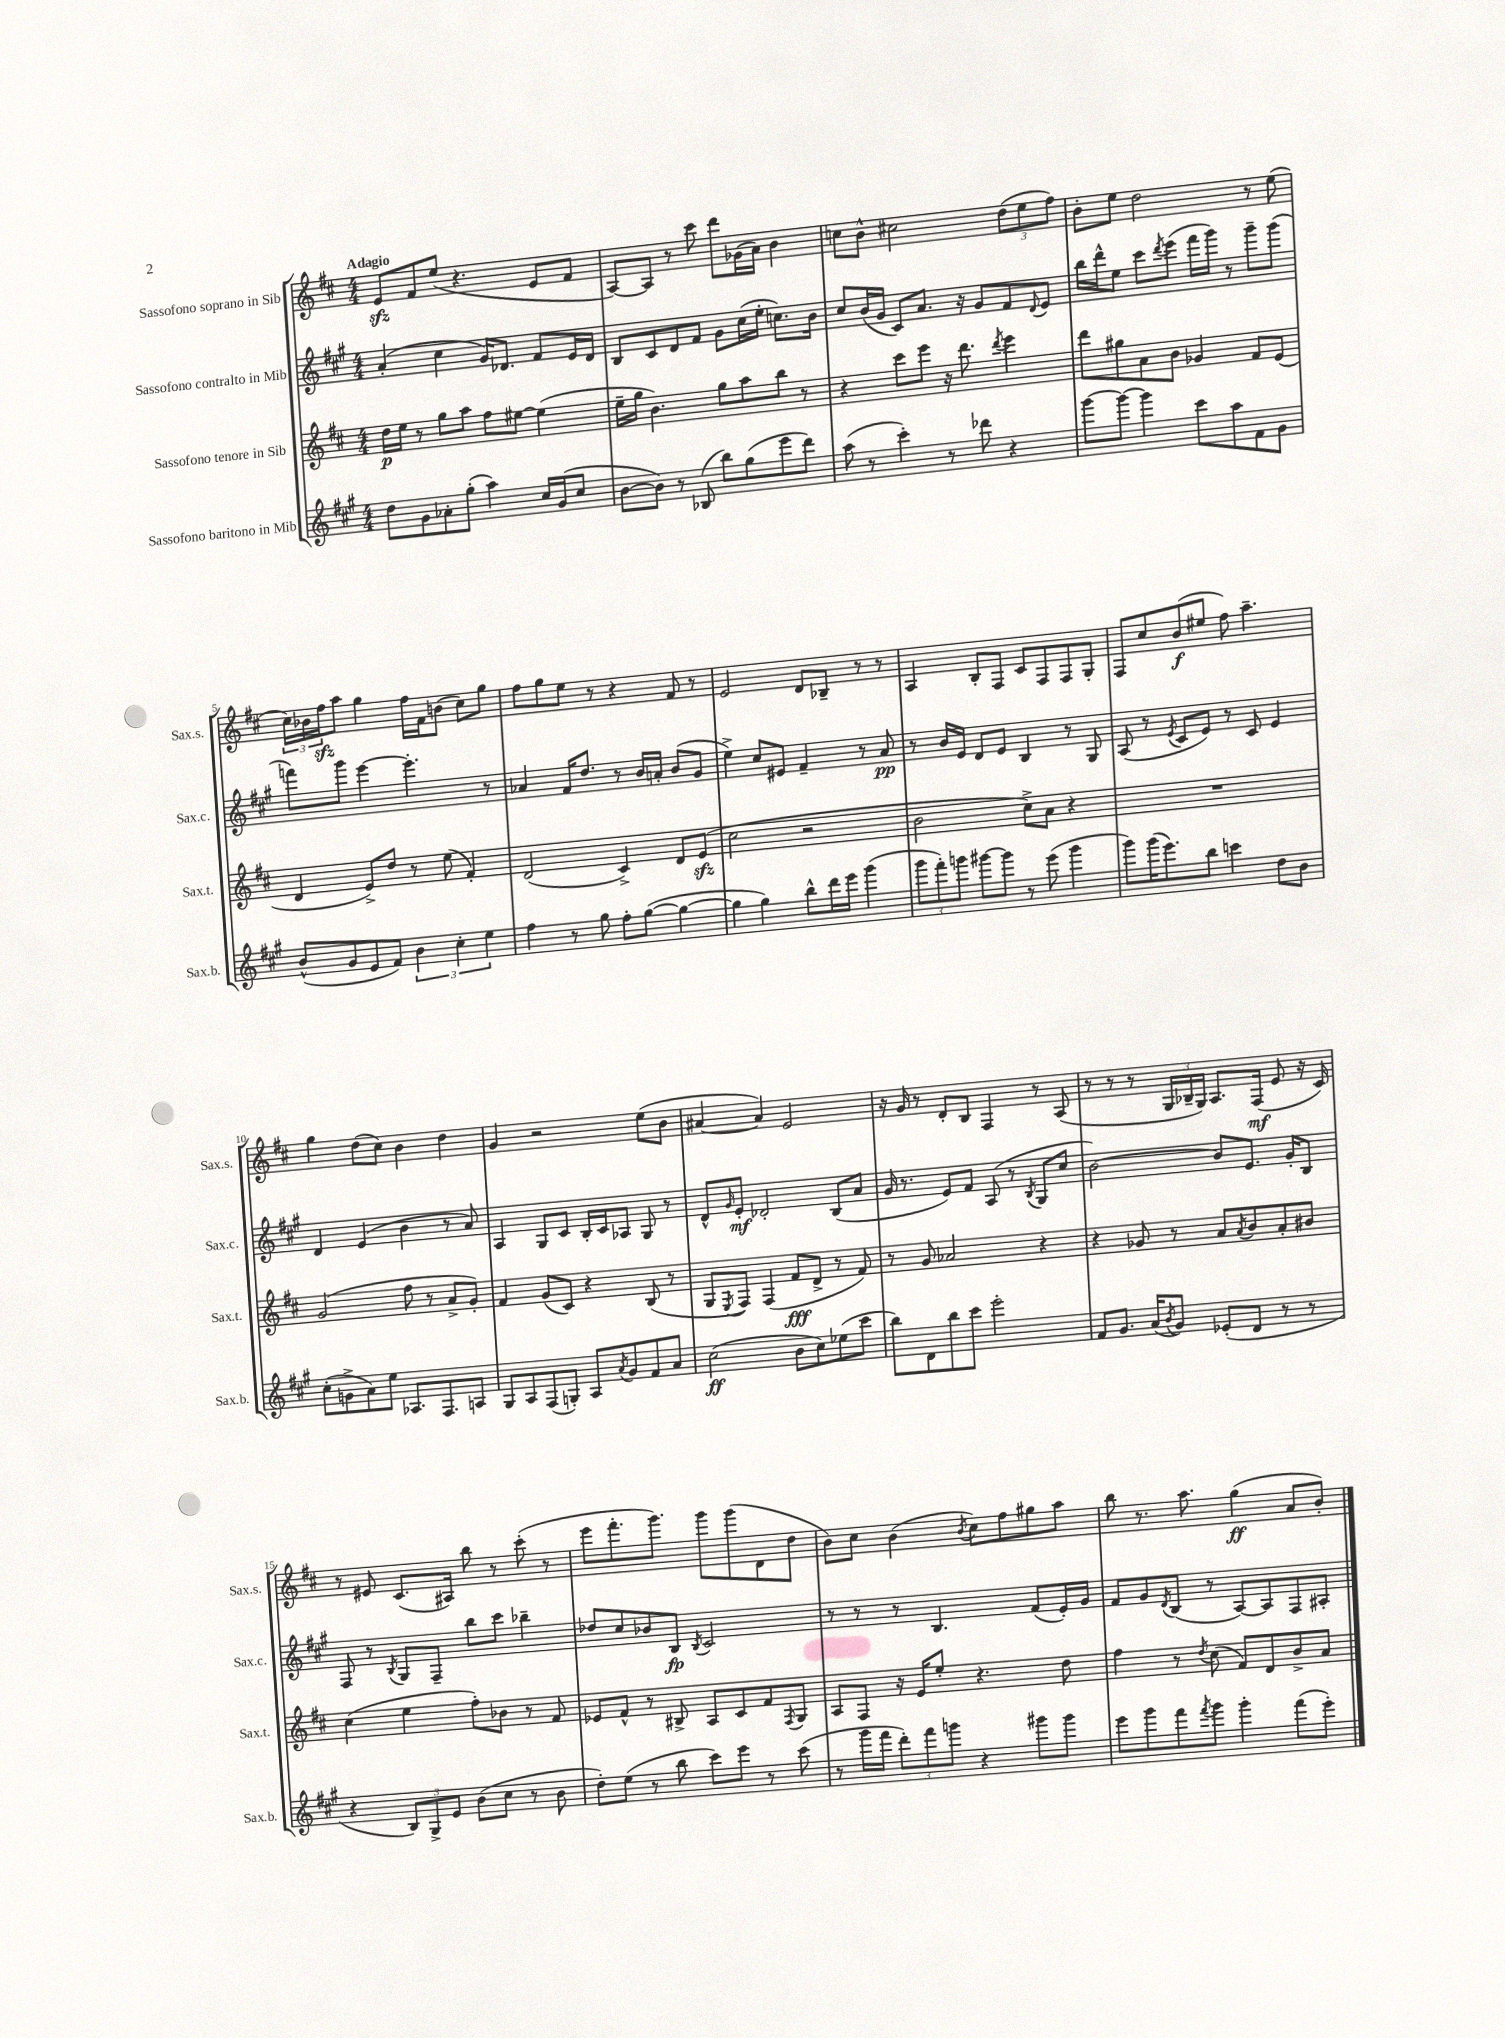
<<
\new StaffGroup <<
\new Staff = "s0" \with { instrumentName = "Sassofono soprano in Sib" shortInstrumentName = "Sax.s." } {
    \clef treble \key d \major \numericTimeSignature \time 4/4 \tempo "Adagio"
    e'8\sfz fis'8 e''8( r4. e'8 fis'8 |
    a8~) a8 r8 cis'''8 d'''8 ges'16( a'16) b'4 |
    c''8 b'8-^ cis''2 \tuplet 3/2 { d''8( e''8 fis''8) } |
    b'8-. e''8 d''2 r8 e''8( |
    \tuplet 3/2 { cis''16) bes'16 fis''16\sfz } a''8 g''4 fis''16 fis'16 b'8( cis''8) g''8 |
    fis''8 g''8 e''8 r8 r4 fis'8 r8 |
    e'2 d'8 bes8-- r8 r8 |
    a4 b8-. fis8 cis'8 fis8 fis8 g8-. |
    fis8 cis''8 b'8\f( eis''8 fis''8) a''4.-- |
    g''4 d''8( cis''8) b'4 d''4 |
    g'4 r2 e''8( b'8 |
    ais'4~ ais'4) e'2 |
    r16 g'16 r8 d'8-. b8 fis4 r8 a8( |
    r8 r8 r8 \tuplet 3/2 { g16 bes16-- g16) } a8. fis16\mf( e'8 r16 cis'16) |
    r8 eis'8 cis'8.( ais16) b''8 r8 cis'''8-.( r8 |
    e'''8 fis'''8.-. g'''8.) g'''8 g'''8( d'8 d''8 |
    b'8) cis''8 b'4( \acciaccatura { b'8 } cis''8) fis''8 gis''8 a''8 |
    b''8 r8. a''8. g''4\ff( a'8 b'8-.) \bar "|." |
}
\new Staff = "s1" \with { instrumentName = "Sassofono contralto in Mib" shortInstrumentName = "Sax.c." } {
    \clef treble \key a \major \numericTimeSignature \time 4/4
    a'4-.( cis''4 gis'16) des'8. fis'8 e'16 des'16 |
    b8 cis'8 d'8 fis'8 gis'8 cis''16( e''16-. c''8.) b'16 |
    cis''8 b'16( gis'16 cis'8) a'8. r16 gis'8 fis'8 \appoggiatura { d'8 } e'8 |
    b''16 d'''16-^ e''8 cis'''8 \acciaccatura { d'''8 } e'''8( fis'''16 gis'''16) r8 gis'''8-- gis'''8( |
    f'''8) gis'''8 e'''4~ e'''4.-. r8 |
    aes'4 fis'16 d''8. r8 b'16 a'16-. b'8( gis'8 |
    e''4->) cis''8 eis'8 fis'4-- r8 a'8\pp |
    r8 b'16 e'16 d'8 e'8 b4 r8 gis8 |
    a8( r8 \acciaccatura { e'8 } cis'8 e'8) r8 cis'8 e'4 |
    d'4 e'4( b'4 r8 a'8) |
    a4 gis8 cis'8 b16-. cis'16 aes8 gis8 r8 |
    d'8-^ \grace { gis'16 } e'8-.\mf des'2-. b8( a'8 |
    gis'16 r8. e'8) fis'8 a8( r8 \acciaccatura { b8 } gis8 cis''8 |
    b'2~) b'8 e'8. gis'16-. b8 |
    fis8 r8 \acciaccatura { b8 } gis8 fis8-- b''8 cis'''8 bes''4-- |
    des''8 cis''8 bes'8 b8\fp \acciaccatura { b8 } cis'2 |
    r8 r8 r8 b4. fis'8( e'16-.) gis'16 |
    fis'8 gis'8 \acciaccatura { d'8 } b8( r8 a8~) a8 fis8 ais8-. \bar "|." |
}
\new Staff = "s2" \with { instrumentName = "Sassofono tenore in Sib" shortInstrumentName = "Sax.t." } {
    \clef treble \key d \major \numericTimeSignature \time 4/4
    d''16\p e''16 r8 g''8 a''8 fis''8 eis''8~ eis''4( |
    e''16-- g''16 b'4.) g''8 a''8 b''8 r8 |
    r4 cis'''8 e'''8 r16 d'''8. \acciaccatura { d'''8 } e'''4 |
    d'''8 gis''8 a'8 b'8 ges'4 fis'8 e'8( |
    d'4 e'8->) d''8 r8 e''8( fis'4-.) |
    d'2( cis'4->) d'8 e'8\sfz( |
    cis''2 r2 |
    b'2 cis''8->) a'8 r4 |
    R1 |
    g'2( fis''8 r8 a'8-> g'8-.) |
    fis'4 g'8( cis'8) r4 b8( r8 |
    g8 \acciaccatura { e8 } fis8) fis4( fis'8\fff d'8-> r8 fis'8) |
    r8 g'8 aes'2 r4 |
    r4 ges'8 r8 a'8 \acciaccatura { a'8 } b'8 a'8-. bis'8 |
    cis''4( e''4 fis''8-.) bes'8 r8 fis'8 |
    ees'8 fis'8-^ r8 bis8-> a8 cis'8 fis'8 \acciaccatura { fis8 } g8 |
    a8 fis8 r16 e'16 e''8-. r4. d''8 |
    fis''4 r8 \acciaccatura { d''8 } cis''8( fis'8) d'8 b'8-> a'8 \bar "|." |
}
\new Staff = "s3" \with { instrumentName = "Sassofono baritono in Mib" shortInstrumentName = "Sax.b." } {
    \clef treble \key a \major \numericTimeSignature \time 4/4
    d''8 gis'8 aes'8-. gis''8-.( a''4) cis''16 gis'16( cis''8 |
    b'8~ b'8) r8 bes8( b''8) gis''8( e'''8 d'''8) |
    a''8( r8 cis'''4-.) r8 des'''8 r4 |
    gis'''8~ gis'''8~ gis'''4 cis'''8 a''8 fis'8 gis'8 |
    b'8-^( gis'8 e'8 fis'8) \tuplet 3/2 { b'4 cis''4-. e''4 } |
    fis''4 r8 gis''8 fis''8-. gis''8~( gis''4~ |
    gis''4 gis''4) b''8-^ d'''16 e'''16 gis'''4( |
    \tuplet 3/2 { gis'''8 fis'''8-.) g'''8 } gis'''8~ gis'''8 r8 e'''8( gis'''4 |
    gis'''8) gis'''16( e'''8.) b''8 c'''4 d''8 b'8 |
    cis''8-.( g'8-> a'8) e''8 aes8. fis8. a8 |
    gis8 a8 fis8( g8-.) a8 \acciaccatura { a'8 } gis'8 fis'8 a'8 |
    cis''2\ff( b'8 cis''8) ees''8( cis'''8 |
    b''8) d'8 b''8 cis'''8 e'''2-. |
    fis'8 gis'8. a'16( \acciaccatura { b'8 } gis'8) ees'8-.( d'8 r8 r8 |
    r4 \tuplet 3/2 { b8) gis8-> e'8 } b'8( cis''8 r8 b'8 |
    d''8-.) e''8( r8 b''8 cis'''8) e'''8 r8 cis'''8( |
    r8 gis'''16 fis'''16 \tuplet 3/2 { d'''8-.) fis'''8 g'''8 } r4 gis'''8 gis'''8 |
    e'''8 gis'''8 fis'''8 \acciaccatura { fis'''8 } gis'''8 gis'''4-. fis'''8( e'''8-.) \bar "|." |
}
>>
>>
